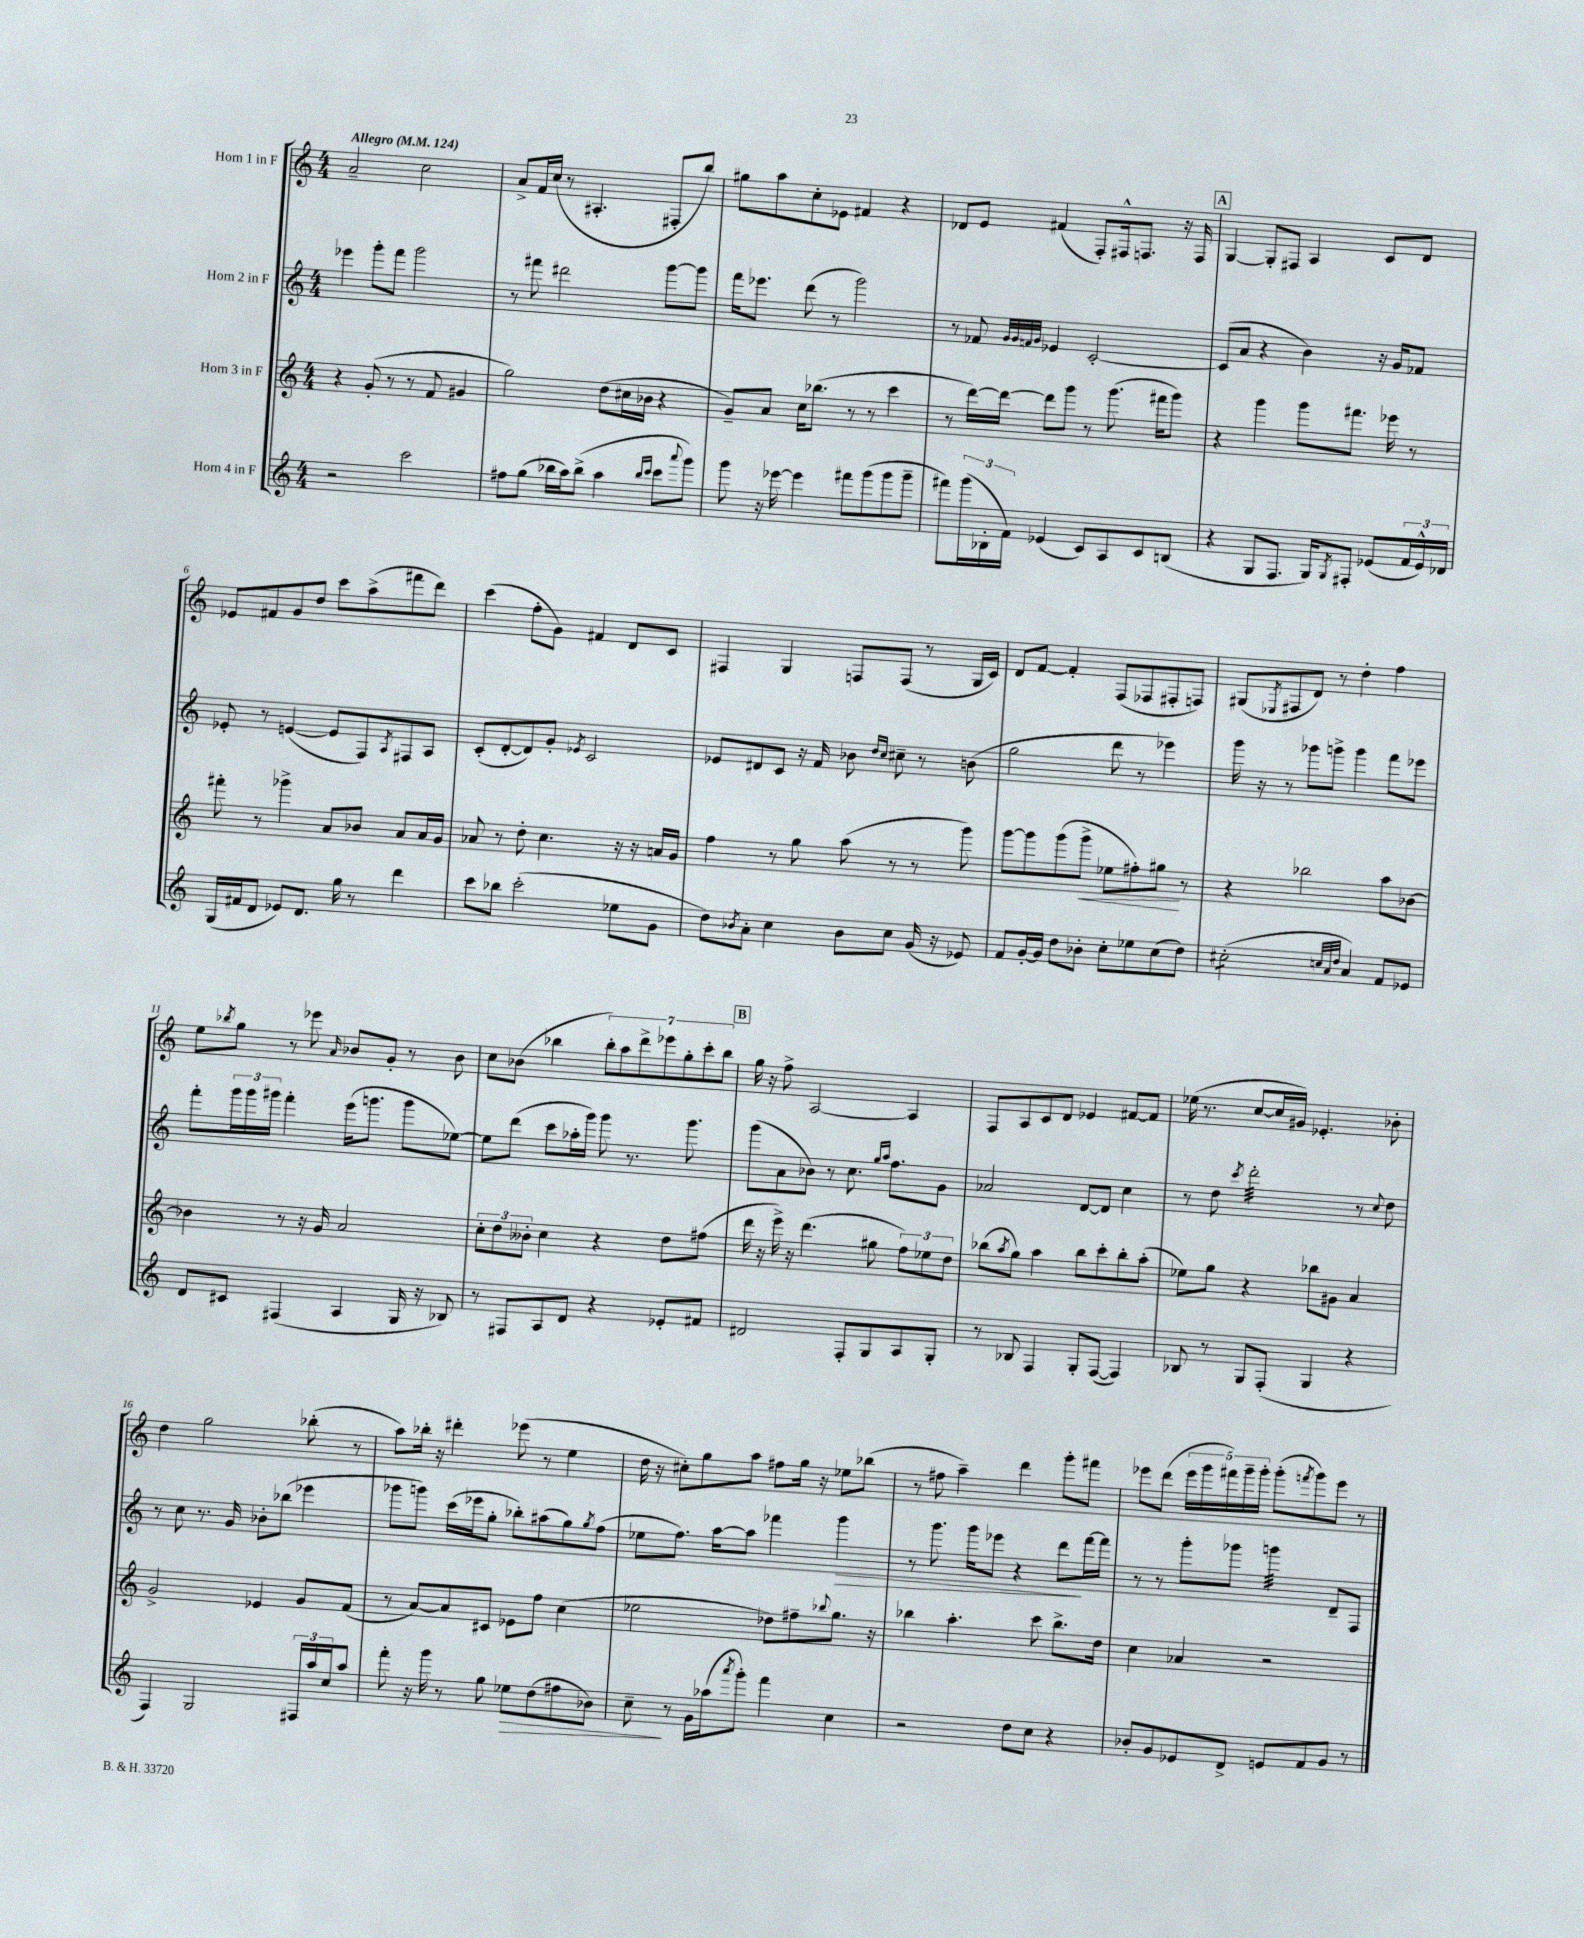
<<
\new StaffGroup <<
\new Staff = "s0" \with { instrumentName = "Horn 1 in F" } {
    \clef treble \key c \major \numericTimeSignature \time 4/4 \tempo "Allegro" 4 = 124
    a'2-- c''2 |
    a'8-> f'16 c''16( r8 ais4.-. fis8-. b''8) |
    gis''8 a''8 c''8-. ees'8 fis'4 r4 |
    des'8 e'8 fis'4( f8-.) fis16-^ f8. r16 f16 |
    \mark \markup { \box "A" } g4~ g8-. fis8 a4 c'8 d'8 |
    ees'8 fis'8 g'8 d''8 c'''8 a''8->( fis'''8 d'''8) |
    c'''4( f''8-. g'8) fis'4 d'8 c'8 |
    fis4 g4 f8 f8( r8 g16 c'16) |
    d'8 f'8~ f'4-. f8( fes8 fis8-. f8) |
    gis8( \acciaccatura { ees8 } fis8 d'8) r8 d''4-. f''4 |
    e''8 \acciaccatura { bes''8 } g''8 r8 ees'''8 \grace { a'16 } bes'8 g'8-. r8 bes'8 |
    c''8 bes'8( bes''4 \tuplet 7/4 { bes''8-.) a''8 d'''8-> ees'''8 g''8-. c'''8-. bes''8 } |
    \mark \markup { \box "B" } g''16 r16 f''8-> a2~ a4 |
    f8 a8 c'8 d'8 ees'4 fis'8~ fis'8 |
    ees''16( r8. c''8~ c''16 gis'16) ees'4.-. bes'8-. |
    d''4 g''2 bes''8-.( r8 |
    a''8) bes''16-. r16 dis'''4-. ees'''8( r8 e''4 |
    d''16 r16 cis''8-.) g''8 a''8 fis''8 g''16 r16 ees''8 bes''8( |
    r8 fis''8 a''4--) d'''4 g'''8-. fis'''8 |
    ees'''8 d'''8( \tuplet 5/4 { ees'''16 g'''16 fis'''16) g'''16-- g'''16-. } g'''8-.( \acciaccatura { f'''8 } g'''8) ees'''8 r8 \bar "|." |
}
\new Staff = "s1" \with { instrumentName = "Horn 2 in F" } {
    \clef treble \key c \major \numericTimeSignature \time 4/4
    ees'''4 g'''8-. f'''8 g'''2 |
    r8 fis'''8 dis'''2 g'''8~ g'''8 |
    f'''16 ees'''8. d'''8( r8 g'''2) |
    r8 fes'8 \grace { g'32 g'32 f'32 g'32 } ees'4 c'2~-. |
    \mark \markup { \box "A" } c'8( a'8 r4 b'4) r16 g'16 fes'8 |
    ees'8-. r8 e'4~( e'8 f8) \acciaccatura { a8 } fis8 a8 |
    c'8-.( d'8~-. d'8) g'8-. \acciaccatura { ees'8 } c'2 |
    ees'8 dis'8 c'8 r16 f'16 bes'8 \grace { d''16 c''16 } cis''8-- r8 b'8( |
    g''2 d'''8 r8 ees'''4) |
    g'''16 r16 r8 ges'''8 g'''8-> g'''4 f'''8 ees'''8 |
    f'''8-. \tuplet 3/2 { g'''16 g'''16 gis'''16 } f'''4-. e'''16( g'''8. g'''8 ees''8~) |
    ees''8 d'''8( c'''8 aes''16-. g'''16) g'''8 r8. g'''8. |
    \mark \markup { \box "B" } g'''8( a'8 bes'8) r8 c''8. \grace { g''16 a''16 } f''8. g'8 |
    aes'2 d'8~ d'8 c''4 |
    r8 d''8 \acciaccatura { c'''8 } d'''2:32-. r8 \appoggiatura { c''8 } d''8 |
    r8 c''8 r8. g'16 bes'8-. bes''8( ees'''4 |
    ges'''8 g'''8) c'''16( ees'''16 g''8-. bes''8-.) ais''8( g''8) \acciaccatura { g''8 } f''8( |
    ees''8 f''8.) a''16~ a''8 fes'''4 g'''4\> |
    r8 g'''8. g'''16 ees'''8 r4 d'''8\! f'''16~ f'''16 |
    r8 r8 g'''8-. ges'''8 g'''4:32 d'8-- f8 \bar "|." |
}
\new Staff = "s2" \with { instrumentName = "Horn 3 in F" } {
    \clef treble \key c \major \numericTimeSignature \time 4/4
    r4 g'8-.( r8 r8 f'8 gis'4 |
    g''2) d''8( cis''16 bes'16 r4 |
    g'8--) a'8 c''16 bes''8.( r8 r8 c'''4 |
    r8 d'''16~) d'''16~ d'''8 g'''8 r8 g'''8.( fis'''16 g'''8) |
    \mark \markup { \box "A" } r4 g'''4 g'''8 fis'''8. ees'''16 r8 |
    fis'''8-. r8 ges'''4-> a'8 bes'8 a'8 a'16 g'16 |
    aes'8 r8 d''8-. c''4. r16 r16 a'16 g'16 |
    f''4 r8 g''8 a''8( r8 r8 g'''8) |
    g'''8~ g'''8 g'''8( g'''8->\< ees''8 fis''8-.) gis''8\! r8 |
    r4 bes''2 a''8 bes'8~ |
    bes'4 r8 r16 g'16 a'2 |
    \tuplet 3/2 { c''8-. d''8 beses'8-. } c''4 r4 d''8 fis''8( |
    \mark \markup { \box "B" } d'''16 r16 e'''16->) r16 d'''4.( gis''8 \tuplet 3/2 { f''8) ees''8 d''8 } |
    bes''8( \acciaccatura { a''8 } g''8) a''4 bes''8 c'''8-. bes''8-. a''8-.( |
    ees''8) g''8 r4 bes''8 gis'8 a'4 |
    g'2-> ees'4 g'8 f'8( |
    r8 a'8~) a'8 cis'8 ees'8 f''8 c''4( |
    ees''2 des''8) fis''8-- \appoggiatura { bes''8 } g''8. r16 |
    bes''4 a''4.-. c'''8 bes''8.-> d''16 |
    c''4 aes'4 r2 \bar "|." |
}
\new Staff = "s3" \with { instrumentName = "Horn 4 in F" } {
    \clef treble \key c \major \numericTimeSignature \time 4/4
    r2 c'''2 |
    fis''8 g''8( bes''16 a''16) bes''8->( a''4 \grace { bes''16 c'''16 } c'''8 \appoggiatura { a'''8 } g'''8) |
    g'''8 r16 ees'''16~ ees'''4 fis'''8 g'''8( g'''8 g'''8-- |
    fis'''8) \tuplet 3/2 { g'''16( bes16-. f'16) } ees'4( c'8) a8 c'8 b8( |
    \mark \markup { \box "A" } r4 g8 f8. g16) \acciaccatura { g8 } fis8-. ees'8( \tuplet 3/2 { f'16 ees'16-^) des'16 } |
    g16( fis'16 d'8 ees'8) d'8. g''16 r8 d'''4 |
    c'''8 bes''8 c'''2-.( ees''8 g'8 |
    d''8) \acciaccatura { bes'8 } a'8-. c''4 bes'8 c''8 g'16( r16 ees'8) |
    f'8 g'16~-. g'16 d''8 bes'8-. c''8-. ees''8 c''8( d''8) |
    cis''2:8-.( \grace { c''32 a'32 d''32 } a'4) f'8 ees'8 |
    d'8 cis'8 fis4( a4 g16 r16 bes8) |
    r8 fis8 a8 d'8 r4 ees'8-. fis'8 |
    \mark \markup { \box "B" } dis'2 f8-. g8 a8 g8-. |
    r8 bes8 f4 g8-. f8~( f4) |
    bes8 r8 g8 f8-.( g4 r4 |
    f4) g2 \tuplet 3/2 { fis16 a''16 c''16 } a''8 |
    f'''8-. r16 g'''16 r8 g''8 ees''8\> d''8( fis''8 bes'8) |
    c''8--\! r8 g'16 aes''16( \acciaccatura { a'''8 } g'''8-.) f'''4 c''4 |
    r2 d''8 c''8 r4 |
    bes'8-. g'8 ees'8 d'8-> e'8 f'8 g'8 r8 \bar "|." |
}
>>
>>
